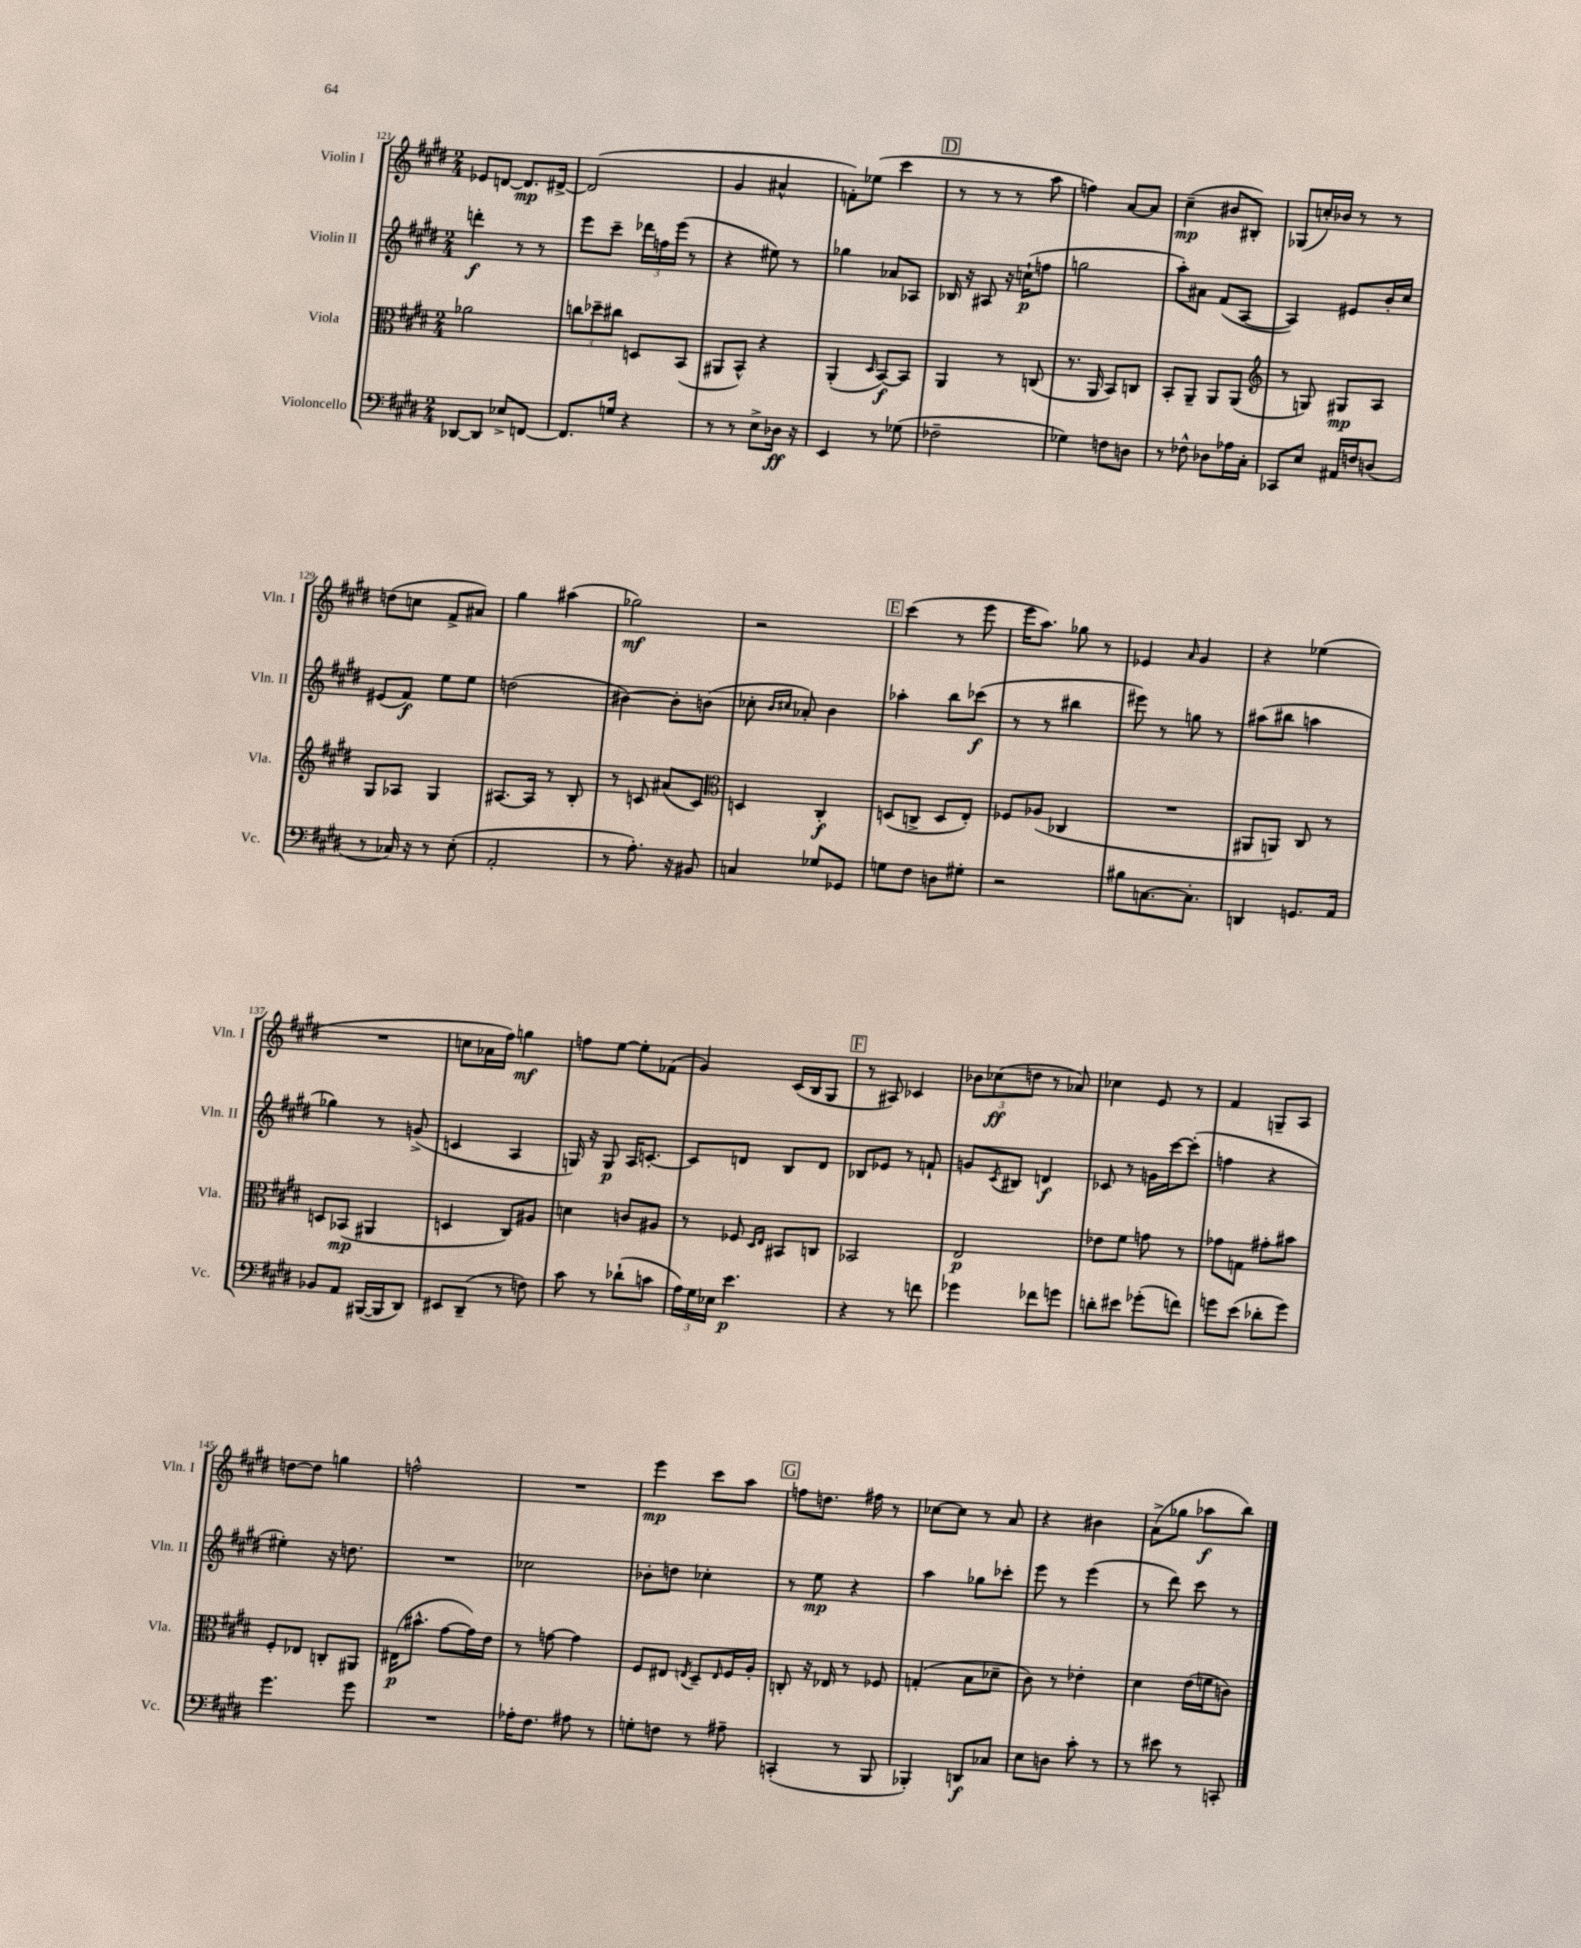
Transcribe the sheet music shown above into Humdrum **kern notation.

**kern	**kern	**kern	**kern
*staff4	*staff3	*staff2	*staff1
*clefF4	*clefC3	*clefG2	*clefG2
*k[f#c#g#d#]	*k[f#c#g#d#]	*k[f#c#g#d#]	*k[f#c#g#d#]
*M2/4	*M2/4	*M2/4	*M2/4
[8DD-/L	2a-\	4ddd'\	8e-/L
8DD-/]J	.	.	[8d/J
8E-^/L	.	8r	8.d/]L
[8FF/J	.	8r	.
.	.	.	[16d#^/Jk
=	=	=	=
8.FF/]L	12cc\L	8eee\L	(2d#/]
.	12dd-~\	.	.
.	.	8ccc#~\J	.
.	12cc#\J	.	.
16G/Jk	.	.	.
4r	8D/L	24ddd-\LL	.
.	.	24ff\	.
.	.	(24eee\JJ	.
.	(8BB/J	8r	.
=	=	=	=
8r	8AA#/L	4r	4g#/
8r	8BB^^/J)	.	.
8E^\L	4r	8ee#\)	4a#^^/
16D-\Jk	.	8r	.
16r	.	.	.
=	=	=	=
4EE/	(4AA'/	4gg-\	8f'\L)
.	.	.	(8ee-\J
.	16qqD#/	.	.
8r	[8BB/L)	8a-/L	4ccc#\
(8G-\	8BB/]J	8A-/J	.
=	=	=	=
2F-~\	4AA/	16B-/	8r
.	.	16r	.
.	.	8A#/	8r
.	8r	16r	8r
.	.	(16cc`\LK	.
.	(8C/	8ff\J	8aa\
=	=	=	=
4G-\)	8.r	2gg\	4ff\)
.	16AA/	.	.
8F\L	8BB/L)	.	[8a/L
8D\J	8C/J	.	8a/]J
=	=	=	=
8r	8BB'/L	8aa'\L)	(4cc#~\
8F-^^\	8AA~/J	8a#\J	.
8D-\L	8AA/L	(8f#/L	8b#/L
16A-\L	(8AA/J	[8A/J	8B#'/J)
16C#'\JJ	.	.	.
=	=	=	=
*	*clefG2	*	*
8CC-/L	8r	4A/])	(8G-/L
8E/J	8G/)	.	16cc'/L)
.	.	.	16b-/JJ
16AA#/LL	8G#/L	8e#/L	8r
16F/J	.	.	.
(8D/J	8A/J	16b'/L	8r
.	.	16cc#/JJ	.
=	=	=	=
8r	8G#/L	(8e#/L	(8dd\L
16C-/)	8A-/J	8f#/J)	8cc\J
16r	.	.	.
8r	4G#/	8ee\L	8f#^/L
(8E'\	.	8ee\J	8a#/J)
=	=	=	=
2AA'/	[8.A#/L	(2dd\	4gg#\
.	16A#/]Jk	.	.
.	8r	.	(4aa#\
.	8B'/	.	.
=	=	=	=
8r	8r	[4b#\)	2gg-\)
8.A'\)	8c/	.	.
.	(8a#/L	8b#'\]L	.
16r	.	.	.
8BB#/	8c/J)	(8b\J	.
=	=	=	=
*	*clefC3	*	*
4C/	4D/	8cc-'\	2r
.	.	16qqb/LL	.
.	.	16qqcc#/JJ	.
.	.	8a-'/)	.
8G-/L	4C#'/	4b\	.
8GG-/J	.	.	.
=	=	=	=
8G\L	(8D/L	4aa-'\	(4ccc#\
8F#\J	8C^/J	.	.
8D\L	8D/L	8bb\L	8r
8G#'\J	8E'/J)	(8ccc-\J	8eee\
=	=	=	=
2r	8F-/L	8r	16eee\LK
.	.	.	8.aa\J)
.	(8A-/J	8r	.
.	4C-/	4bb#\	8gg-\
.	.	.	8r
=	=	=	=
8B#\L	2r	8eee#\)	4e-/
[8.C\	.	8r	.
.	.	.	16qqa/
.	.	8gg\	4g#/
8.C'\]J	.	.	.
.	.	8r	.
=	=	=	=
4DD/	8AA#/L	(8aa#\L	4r
.	8AA/J)	8bb#\J	.
8.GG/L	8C#/	4aa\	(4ee-\
.	8r	.	.
16AA/Jk	.	.	.
=	=	=	=
8BB-/L	8D/L	4gg-\)	2r
8AA/J	(8BB-/J	.	.
([16BBB#/LL	4AA#/	8r	.
16BBB#/]J	.	.	.
8DD#/J)	.	(8g^/	.
=	=	=	=
8EE#/L	4D/	4c/	8cc\L
(8DD#~/J	.	.	16a-\L
.	.	.	16ff#\JJ)
8r	8C#/L)	4A/	4gg\
8F\)	8A#/J	.	.
=	=	=	=
8c#\	4d\	16G/)	8ff\L
.	.	16r	.
8r	.	8G/	[8ee\J
(8d-`\L	8c/L	16A/LK	8ee'\]L
.	.	[8.c'/J	.
8c\J	8A#/J	.	(8f-\J
=	=	=	=
24A\LL)	8r	8c/]L	4g#/)
24G#\	.	.	.
24E-\JJ	.	.	.
4.e\	8F-/	8d/J	.
.	16qqD#/LL	.	.
.	16qqE/JJ	.	.
.	8BB#/L	8B/L	(16c#/LL
.	.	.	16B/J
.	8C/J	8d/J	8G#/J
=	=	=	=
4r	2BB-/	8B-/L	8r
.	.	8e-/J	8A#/)
8r	.	8r	4c-/
8f\	.	8f`/	.
=	=	=	=
4g-\	2E/	8g/L	12b-\L
.	.	.	(12cc-\
.	.	8qc#/	.
.	.	8B#/J	.
.	.	.	12dd\J
8f-\L	.	4d/	8r
8g\J	.	.	8a-/)
=	=	=	=
8d'\L	8e-\L	8c-/	4cc-\
8e#\J	8f#\J	8r	.
(8g-'\L	8g\	16g\LL	8e/
.	.	[16ccc#\J	.
8f\J)	8r	(8ccc#'\]J	8r
=	=	=	=
8g\L	8g-\L	4ff\	4f#/
(8e\J	8G\J	.	.
8d-'\L	8g#'\L	4r	8G~/L
8g\J)	8b#\J	.	8A/J
=	=	=	=
4.g#\	8F#'/L	4ee#'\)	[8dd\L
.	8E-/J	.	8dd\]J
.	8C'/L	16r	4gg\
.	.	8.dd\	.
8g#\	8AA#/J	.	.
=	=	=	=
2r	(16E#\LK	2r	2ff^^\
.	8.b#^^\J	.	.
.	[8g#\L	.	.
.	16g#\]L)	.	.
.	16e\JJ	.	.
=	=	=	=
16A-'\LK	8r	2cc-\	2r
8.F#\J	.	.	.
.	[8g\	.	.
8A#\	4g\]	.	.
8r	.	.	.
=	=	=	=
8G'\L	8F#/L	8b-'\L	4eee\
8F\J	8E#/J	8dd\J	.
.	8qE/	.	.
8r	8D#~/L	4cc-'\	8ccc#\L
.	16qqE/	.	.
8A#~\	16F#/L	.	8aa\J
.	16A'/JJ	.	.
=	=	=	=
(4CC'/	8C'/	8r	8ff\L
.	16r	8ee\	8.dd\J
.	16E-/	.	.
8r	8r	4r	.
.	.	.	16ff#\
8BBB/	8F-/	.	8r
=	=	=	=
4BBB-'/)	(4G'/	4aa\	[8cc-\L
.	.	.	8cc-\]J
8DD/L	8B\L	8gg-\L	8r
8C-/J	8d-~\J	8ccc-'\J	8a/
=	=	=	=
8E\L	8c#\)	8eee\	4r
8D\J	8r	8r	.
8c#'\	4e-'\	(4eee\	4b#\
8r	.	.	.
=	=	=	=
8r	4d#\	8r	(8a^\L
8e#\	.	8ddd#\)	8gg-\J
8r	(16e\LL	8ccc#\	8aa-\L
.	16f\J	.	.
8CC'/	8c\J)	8r	8bb\J)
==	==	==	==
*-	*-	*-	*-
